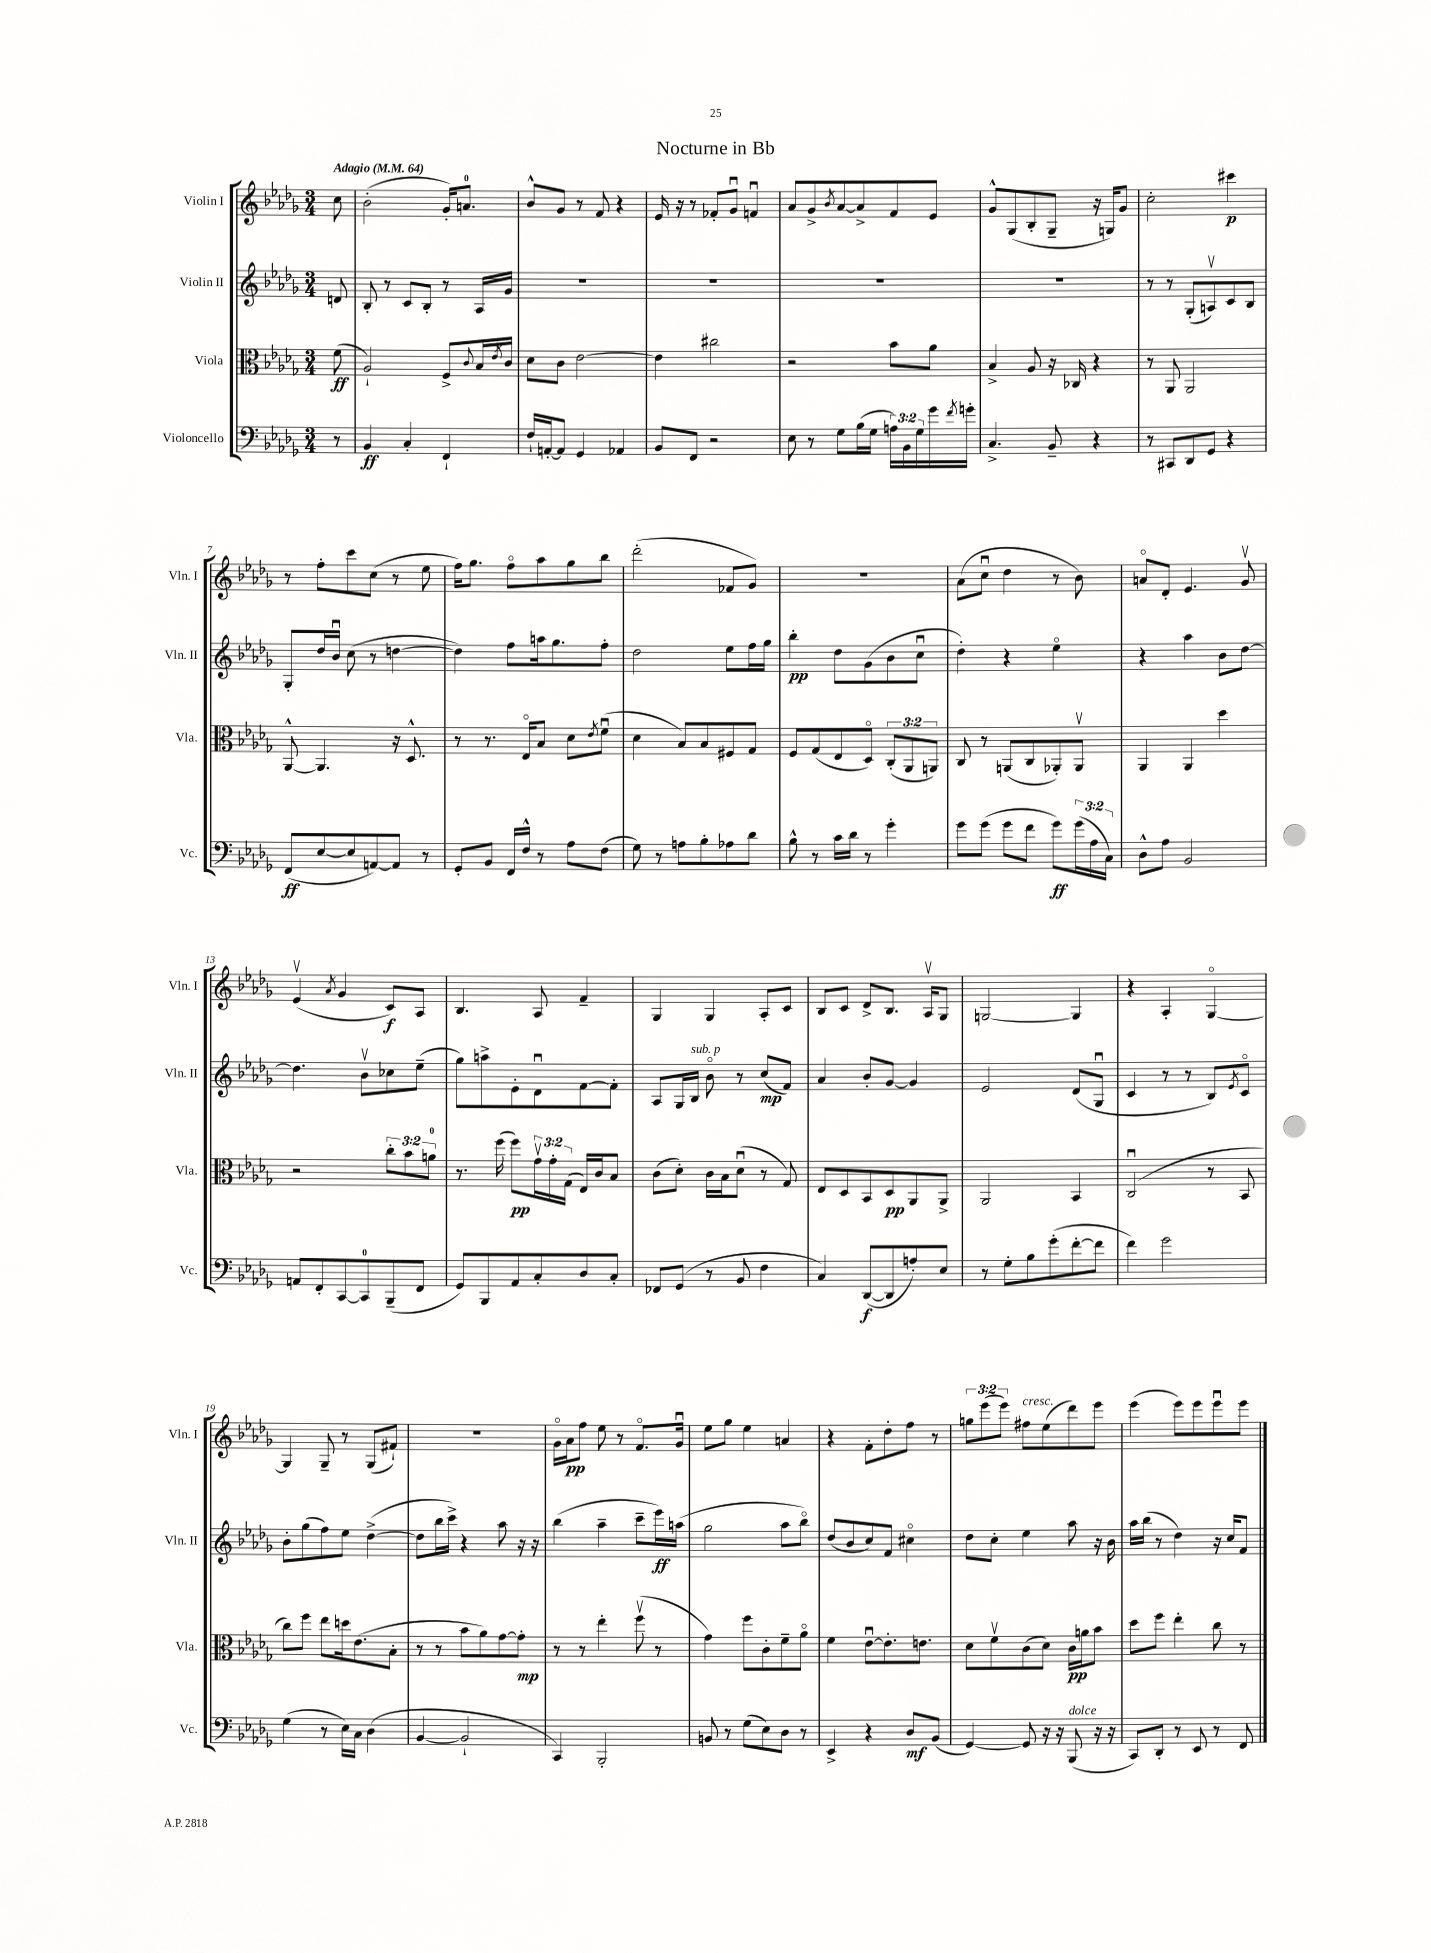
\header { title = "Nocturne in Bb" }
<<
\new StaffGroup <<
\new Staff = "s0" \with { instrumentName = "Violin I" shortInstrumentName = "Vln. I" } {
    \clef treble \key des \major \numericTimeSignature \time 3/4 \override Staff.TupletNumber.text = #tuplet-number::calc-fraction-text \partial 8 \tempo "Adagio" 4 = 64
    c''8 |
    bes'2-.( ges'16-.) a'8.-0 |
    bes'8-^ ges'8 r8 f'8 r4 |
    ees'16 r16 r8 fes'8-. ges'8\downbow f'4\downbow |
    aes'8 ges'8-> \acciaccatura { bes'8 } aes'8~ aes'8-> f'8 ees'8 |
    ges'8-^ ges8( bes8-. ges8-- r16 g16) ges'8 |
    c''2-. cis'''4\p |
    r8 f''8-. c'''8 c''8( r8 ees''8 |
    f''16) ges''8. f''8\flageolet aes''8 ges''8 bes''8 |
    des'''2-.( fes'8 ges'8) |
    R2. |
    aes'8( c''8\downbow des''4 r8 bes'8) |
    a'8\flageolet des'8-. ees'4. ges'8\upbow |
    ees'4\upbow( \acciaccatura { aes'8 } ges'4 c'8\f) aes8 |
    bes4. aes8 f'4-- |
    ges4 ges4 aes8-. c'8 |
    bes8 c'8 des'8-> bes8. aes16\upbow ges8 |
    g2~ g4 |
    r4 aes4-. ges4~\flageolet |
    ges4 ges8-- r8 ges8( fis'8-!) |
    R2. |
    ges'16\flageolet aes'16\pp f''8 ees''8 r8 f'8.\flageolet ges'16\downbow |
    ees''8 ges''8 ees''4 a'4 |
    r4 f'8-. des''8-. f''8 r8 |
    \tuplet 3/2 { g''8 ees'''8( ees'''8) } fis''8^\markup { \italic "cresc." } ees''8( des'''8) ees'''8 |
    ees'''4( ees'''8) ees'''8 ees'''8\downbow ees'''8 \bar "|." |
}
\new Staff = "s1" \with { instrumentName = "Violin II" shortInstrumentName = "Vln. II" } {
    \clef treble \key des \major \numericTimeSignature \time 3/4 \partial 8
    d'8 |
    bes8-. r8 c'8 bes8-. r8 aes16 ges'16 |
    R2. |
    R2. |
    R2. |
    R2. |
    r8 r8 ges8-.( a8\upbow) c'8 bes8 |
    ges8-. des''16 bes'16\downbow c''8( r8 d''4~ |
    d''4) f''8 a''16 ges''8. f''8-. |
    des''2 ees''8 f''16 ges''16 |
    bes''4-.\pp des''8 ges'8( bes'8 c''8\downbow |
    des''4-.) r4 ees''4\flageolet |
    r4 aes''4 bes'8 des''8~ |
    des''4. bes'8\upbow ces''8 ees''8--( |
    ges''8) a''8-> ees'8-. des'8\downbow f'8~ f'8-. |
    aes8 ges16 bes16^\markup { \italic "sub. p" } bes'8\flageolet r8 c''8\mp( f'8) |
    aes'4 bes'8-. ges'8~ ges'4 |
    ees'2 des'8( ges8\downbow |
    c'4 r8 r8 bes8) \acciaccatura { ees'8 } c'8\flageolet |
    bes'8-. ges''8( f''8) ees''8 des''4~->( |
    des''8 bes''16 c'''16->) r4 aes''8 r16 r16 |
    bes''4( aes''4-- c'''8-- ees'''16\ff) a''16( |
    ges''2 aes''8 bes''8\flageolet) |
    des''8( bes'8 c''8) f'8 cis''4\flageolet |
    des''8 c''8-. ees''4 aes''8 r16 bes'16 |
    aes''16 bes''16( r8 des''4) r16 c''16 f'8 \bar "|." |
}
\new Staff = "s2" \with { instrumentName = "Viola" shortInstrumentName = "Vla." } {
    \clef alto \key des \major \numericTimeSignature \time 3/4 \override Staff.TupletNumber.text = #tuplet-number::calc-fraction-text \partial 8
    f'8\ff( |
    aes2-!) f8-> \appoggiatura { c'8 } bes16 \acciaccatura { ees'8 } c'16 |
    des'8 c'8 ees'2~ |
    ees'4 cis''2 |
    r2 bes'8 aes'8 |
    bes4-> aes8 r16 ces16 r4 |
    r8 aes,8 aes,2 |
    aes,8~-^ aes,4. r16 des8.-^ |
    r8 r8. ees16\flageolet bes8 des'8 \acciaccatura { ees'8 } f'8\downbow( |
    des'4 bes8) bes8 fis8 ges8 |
    f8 ges8( ees8 des8\flageolet) \tuplet 3/2 { c8-.( aes,8 a,8) } |
    c8 r8 a,8( c8 aes,8-.) aes,8\upbow |
    aes,4 aes,4 des''4 |
    r2 \tuplet 3/2 { c''8-. bes'8 a'8-0 } |
    r8. f''16( f''8\pp) \tuplet 3/2 { ges'16\upbow ges'16-. ges16( } ees16) c'16 bes8 |
    c'8( des'8-.) c'16 bes16 des'8\downbow( r8 ges8) |
    ees8 des8 bes,8 des8\pp aes,8 aes,8-> |
    aes,2 bes,4 |
    c2\downbow( r8 bes,8 |
    c''8) f''8 ees''8 d''16 ees'8.( bes8-. |
    r8 r8 bes'8 aes'8) ges'8~ ges'8-.\mp |
    r8 r8 ees''4-. f''8\upbow( r8 |
    ges'4) f''8 c'8-. f'8-- aes'8\flageolet |
    f'4 ees'8~\downbow ees'8.-. e'8. |
    des'8 f'8\upbow c'8( des'8) c'16\pp a'16 bes'8 |
    des''8 f''8 ees''4-. c''8 r8 \bar "|." |
}
\new Staff = "s3" \with { instrumentName = "Violoncello" shortInstrumentName = "Vc." } {
    \clef bass \key des \major \numericTimeSignature \time 3/4 \override Staff.TupletNumber.text = #tuplet-number::calc-fraction-text \partial 8
    r8 |
    bes,4\ff c4-. f,4-! |
    f16-! a,16~-. a,8 ges,4 aes,4 |
    bes,8 f,8 r2 |
    ees8 r8 ges8 bes16( ges16 \tuplet 3/2 { a16) bes,16 ges16 } ges'16 \acciaccatura { f'8 } g'16-. |
    c4.-> bes,8-- r4 |
    r8 cis,8 des,8 ges,8 r4 |
    f,8\ff( ees8~ ees8 a,8~) a,8 r8 |
    ges,8-. bes,8 f,16 f16-^ r8 aes8 f8( |
    ges8) r8 a8 bes8-. aes8 des'8 |
    bes8-^ r8 c'16 des'16 r8 ges'4-. |
    ges'8 ges'8( ges'8 f'8 ges'8\ff) \tuplet 3/2 { ges'16( aes16 c16) } |
    des8-^ aes8 bes,2 |
    a,8 f,8-. c,8~ c,8-0 bes,,8--( f,8 |
    ges,8) bes,,8 aes,8 c8-. des8 c8-. |
    fes,8 ges,8( r8 bes,8 f4 |
    c4) des,8~\f( des,8 a8-.) ees8 |
    r8 ges8-. bes8 ges'8-.( f'8~-. f'8 |
    f'4) ges'2 |
    ges4( r8 ees16) c16 des4( |
    bes,4~ bes,2-! |
    c,4) bes,,2-. |
    b,8 r8 ges8( ees8) des8 r8 |
    ees,4-> r4 des8\mf bes,8( |
    ges,4~) ges,8 r16 r16 bes,,8^\markup { \italic "dolce" }( r16 r16 |
    c,8) des,8-. r8 ees,8 r8 f,8 \bar "|." |
}
>>
>>
